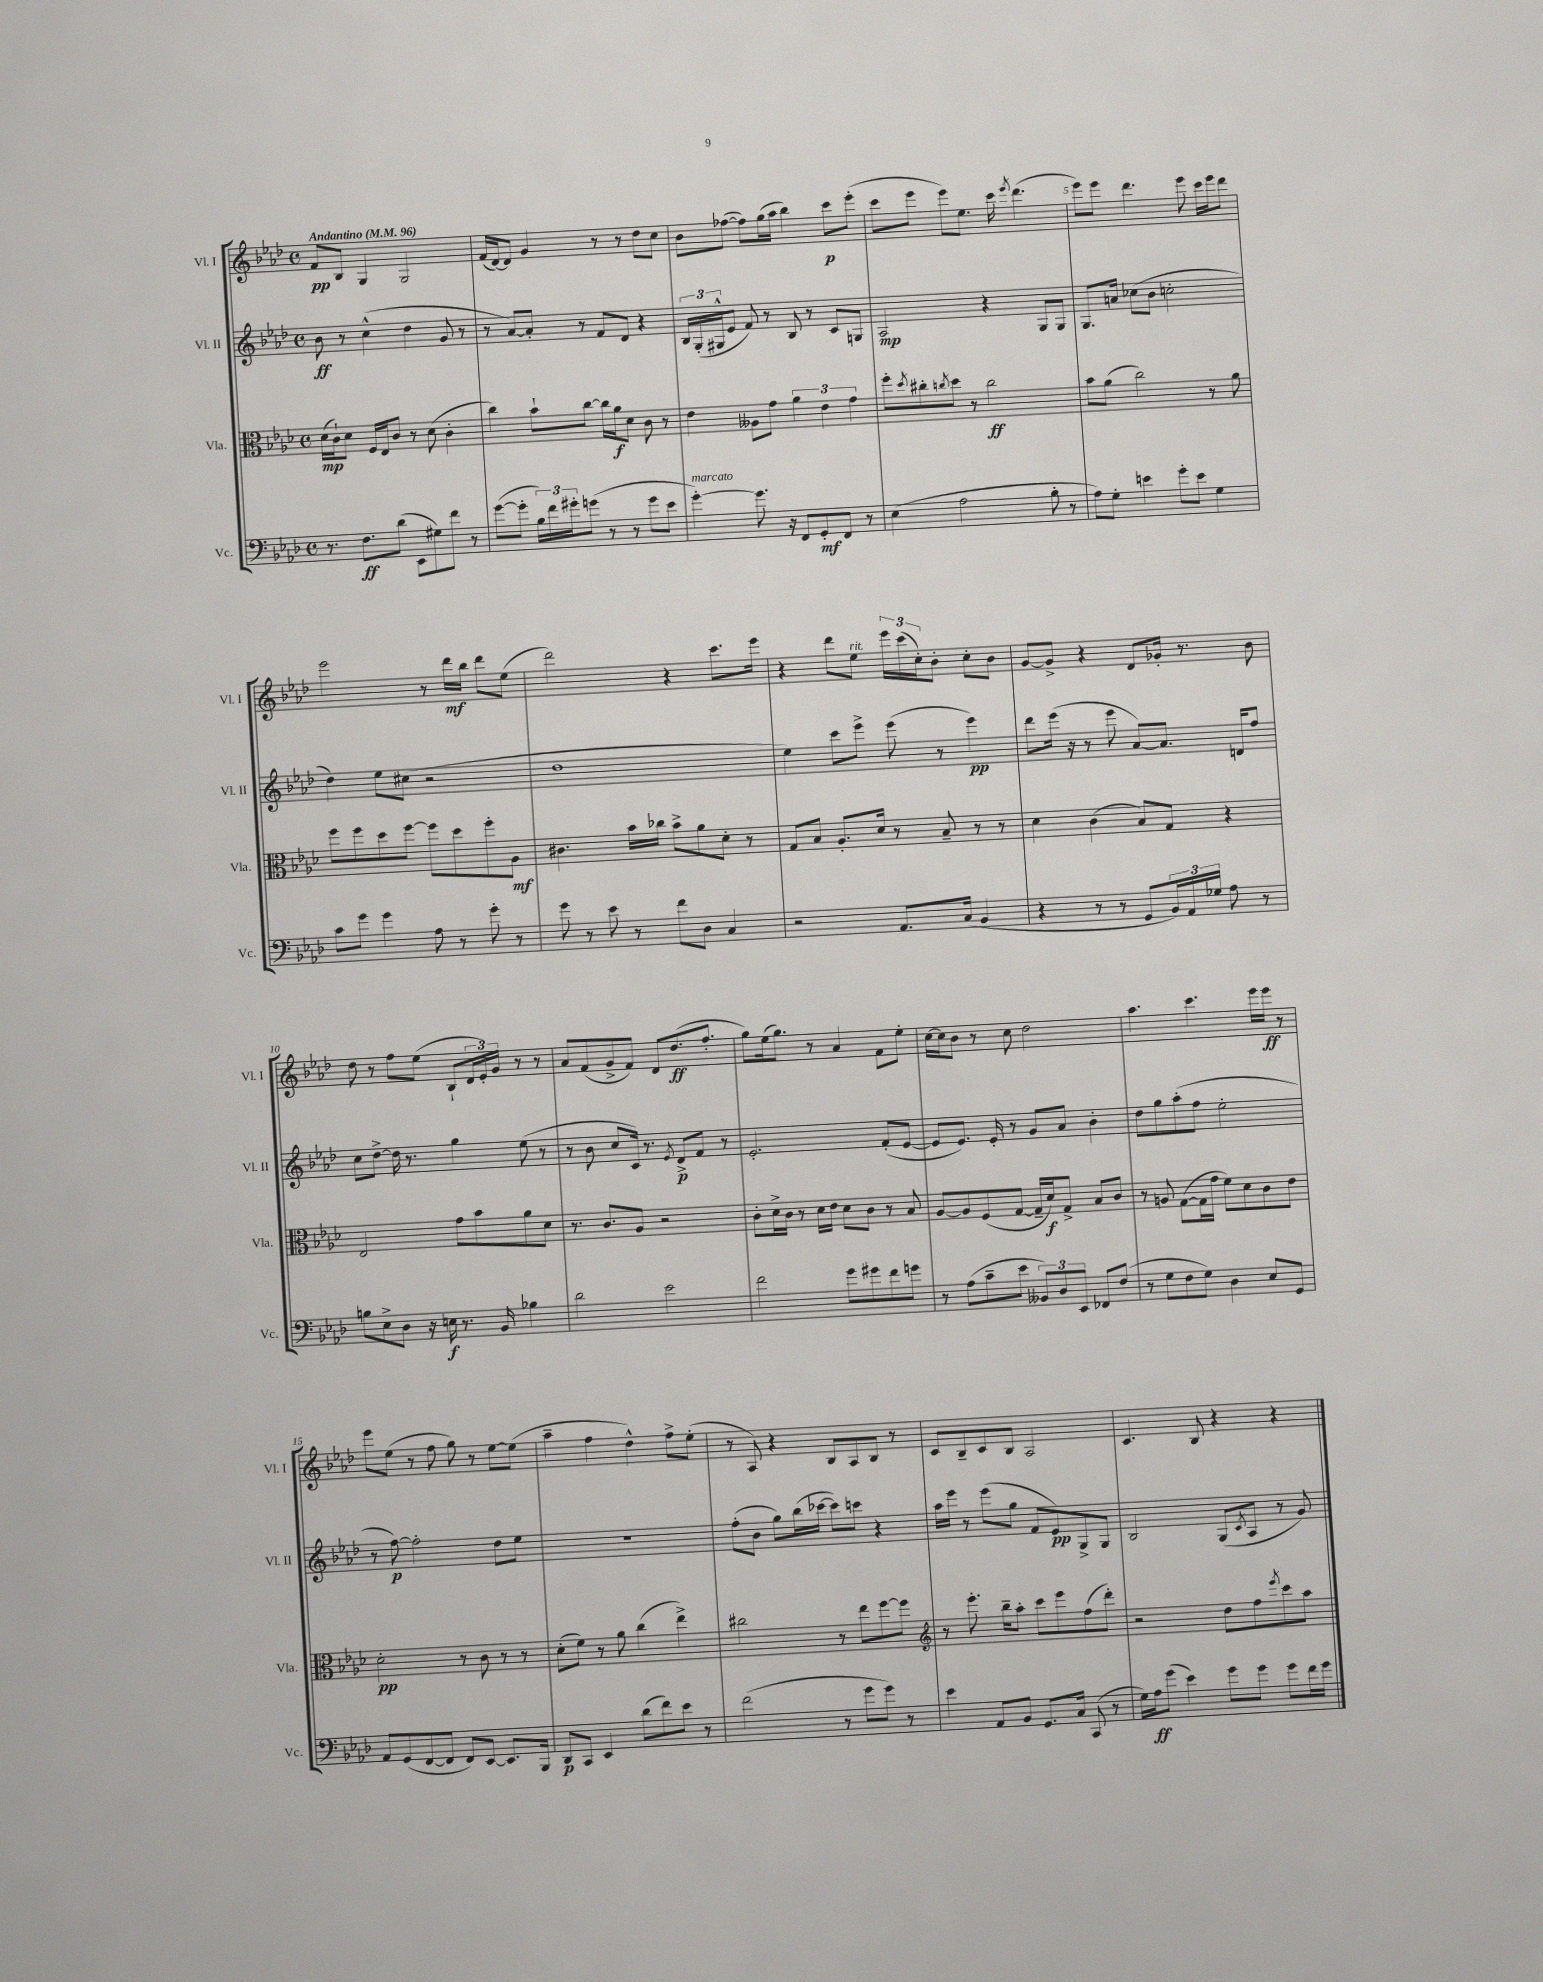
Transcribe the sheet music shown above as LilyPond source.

<<
\new StaffGroup <<
\new Staff = "s0" \with { instrumentName = "Vl. I" shortInstrumentName = "Vl. I" } {
    \clef treble \key aes \major \defaultTimeSignature \time 4/4 \tempo "Andantino" 4 = 96
    f'8\pp bes8 g4 g2 |
    f'16( des'16~) des'8 g'4 r8 r8 des''8 c''8 |
    bes'8 fes''8~( fes''8) g''16( aes''16 bes''4) c'''8\p ees'''8-.( |
    c'''8 ees'''8 ees'''8) ees''8. c'''16 \acciaccatura { ees'''8 } des'''4.( |
    ees'''8) ees'''8 des'''4. ees'''8 c'''16 ees'''16 des'''8 |
    ees'''2 r8 des'''16\mf bes''16 des'''8 ees''8( |
    des'''2) r4 c'''8. ees'''16 |
    r4 des'''8 ees''8^\markup { \italic "rit." } \tuplet 3/2 { ees'''16 c'''16( c''16-.) } bes'8-. c''8-. bes'8 |
    g'8~ g'8-> r4 des'8 ges'16-. r8. bes'8 |
    des''8 r8 f''8 ees''8( bes8-! \tuplet 3/2 { des'16 ees'16-.) g'16 } r8 r8 |
    aes'8 f'8( g'8-> f'8) des'8 des''8.\ff( f''8.-. |
    g''8) ees''16( g''8.) r8 aes'4 f'8 ees''8-. |
    c''16~ c''16 bes'8 r8 c''8 des''2 |
    aes''4. c'''4. ees'''16 ees'''16\ff r8 |
    ees'''8 ees''8( r8 f''8 g''8) r8 ees''8~ ees''8( |
    aes''4-- f''4 des''4-^) f''8-> ees''8-.( |
    r8 aes8) r4 bes8 aes8 bes8 r8 |
    c'8 bes8-- c'8 bes8 aes2 |
    c'4. bes8 r4 r4 \bar "|." |
}
\new Staff = "s1" \with { instrumentName = "Vl. II" shortInstrumentName = "Vl. II" } {
    \clef treble \key aes \major \defaultTimeSignature \time 4/4
    bes'8\ff r8 c''4-^( des''4 g'8 r8 |
    r8 aes'8~) aes'8-. r8 f'8 des'8 r4 |
    \tuplet 3/2 { bes16 g16-.( gis16-^ } ees'8 f'8) r8 bes8 r8 c'8 g8 |
    aes2\mp r4 g8 g8 |
    g8. a'16 ces''8( bes'8 c''2-. |
    des''4) ees''8 cis''8( r2 |
    des''1 |
    ees''4) c'''8 ees'''8-> ees'''8( r8 ees'''4\pp) |
    des'''8 ees'''16( r16 r8 ees'''8 aes'8~) aes'8. d'16 f''8 |
    c''8 des''8~-> des''16 r8. g''4 ees''8( r8 |
    r8 bes'8 c''8 c'16) r8. \acciaccatura { ees'8 } des'8->\p f'8 r8 |
    ees'2.-. f'8-.( ees'8~ |
    ees'8 ees'8.) ees'16-. r8 g'8 aes'8 bes'4-. |
    des''8 g''8 aes''8-.( f''8 ees''2-. |
    r8 f''8~\p) f''2-. des''8 ees''8 |
    R1 |
    f''8-.( bes'8 g''8) bes''16( ces'''16~ ces'''8) c'''8 r4 |
    aes''16 ees'''16 r8 ees'''8( g''8 f'8 ees'8\pp) g8-> g8 |
    bes2 g8( \acciaccatura { c'8 } aes8 r8 g'8) \bar "|." |
}
\new Staff = "s2" \with { instrumentName = "Vla." shortInstrumentName = "Vla." } {
    \clef alto \key aes \major \defaultTimeSignature \time 4/4
    des'16\mp( c'16-!) des'8 f16 ees16 c'8 r8 des'8( c'4-. |
    c''4) bes'8-! c''8~ c''16 aes'16\f des'8 c'8 r8 |
    ees'4 aeses8 g'8 \tuplet 3/2 { aes'4 ees'4 g'4 } |
    f''8-. \acciaccatura { des''8 } cis''8-. \acciaccatura { c''8 } des''8 r8 c''2\ff |
    bes'8 aes'8( c''2) r8 aes'8 |
    f''8 f''8 des''8 f''8~ f''8 des''8 f''8-. aes8\mf |
    cis'4. bes'16 ces''16 bes'8-> aes'8 des'8-. r8 |
    g8 bes8 aes8.-. des'16 r8 bes8-- r8 r8 |
    des'4 c'4( bes8) g8 r4 |
    ees2 g'8 bes'8 aes'8 des'8 |
    r8. c'8. aes8 r2 |
    c'8-. des'16-> c'16 r8 des'16 ees'16 des'8 c'8 r8 bes8 |
    aes8~ aes8 f8( g8~ g16-- des'16\f) g8-> bes8 c'8 |
    r8 a8 g8~( g16 g'16 f'8) des'8 c'8 ees'8 |
    des'2-.\pp r8 c'8 r8 r8 |
    des'8-.( f'8) r8 aes'8 c''4( ees''4->) |
    cis''2 r8 ees''8 f''8~ f''8 |
    \clef treble r8 ees'''8.-. bes''16-- aes''8-. c'''8 ees'''8 f''8( des'''8-.) |
    r2 des''8 f''8 \acciaccatura { ees'''8 } c'''8 aes''8 \bar "|." |
}
\new Staff = "s3" \with { instrumentName = "Vc." shortInstrumentName = "Vc." } {
    \clef bass \key aes \major \defaultTimeSignature \time 4/4
    r8. f8.\ff des'8( ees,8 gis8) f'8 r8 |
    g'8~( g'8-. \tuplet 3/2 { bes16) f'16 gis'16-. } g'8( r8 r8 g'8 ees'8 |
    g'4~-.^\markup { \italic "marcato" }) g'8. r16 f,8 g,8-.\mf f,8 r8 |
    ees4( aes2 bes8-. r8 |
    aes8) g8-. e'4 g'8-. e'8 g4 |
    c'8 g'8 g'4 aes8 r8 g'8-. r8 |
    g'8 r8 ees'8 r8 f'8 des8 c4 |
    r2 aes,8. c16( bes,4 |
    r4 r8 r8 g,8 \tuplet 3/2 { bes,16) aes,16 ges16 } aes8 r8 |
    b8 ees8-> des8 r16 e16\f r8. bes,16 bes4 |
    des'2 ees'2 |
    f'2 g'8 gis'8 f'8 g'8 |
    r8 aes8( c'8-- ees'8 \tuplet 3/2 { beses,8) des8 ees,8 } fes,8 f8( |
    r8 g8 f8 g8) des4 ees8 g,8 |
    aes,8 g,8( f,8~ f,8 f,8) ees,8~ ees,8. bes,,16 |
    des,8\p c,8 ees,4 des'8( f'8) ees'8 r8 |
    f'2( r8 g'8 g'8) r8 |
    ees'4 aes,8 bes,8 g,8. c16 c,8( r8 |
    g16) aes16\ff g'8( ees'4) g'8 g'8 g'8 f'16 g'16 \bar "|." |
}
>>
>>
\layout { \context { \Score \override BarNumber.break-visibility = ##(#f #t #t) barNumberVisibility = #(every-nth-bar-number-visible 5) } }
